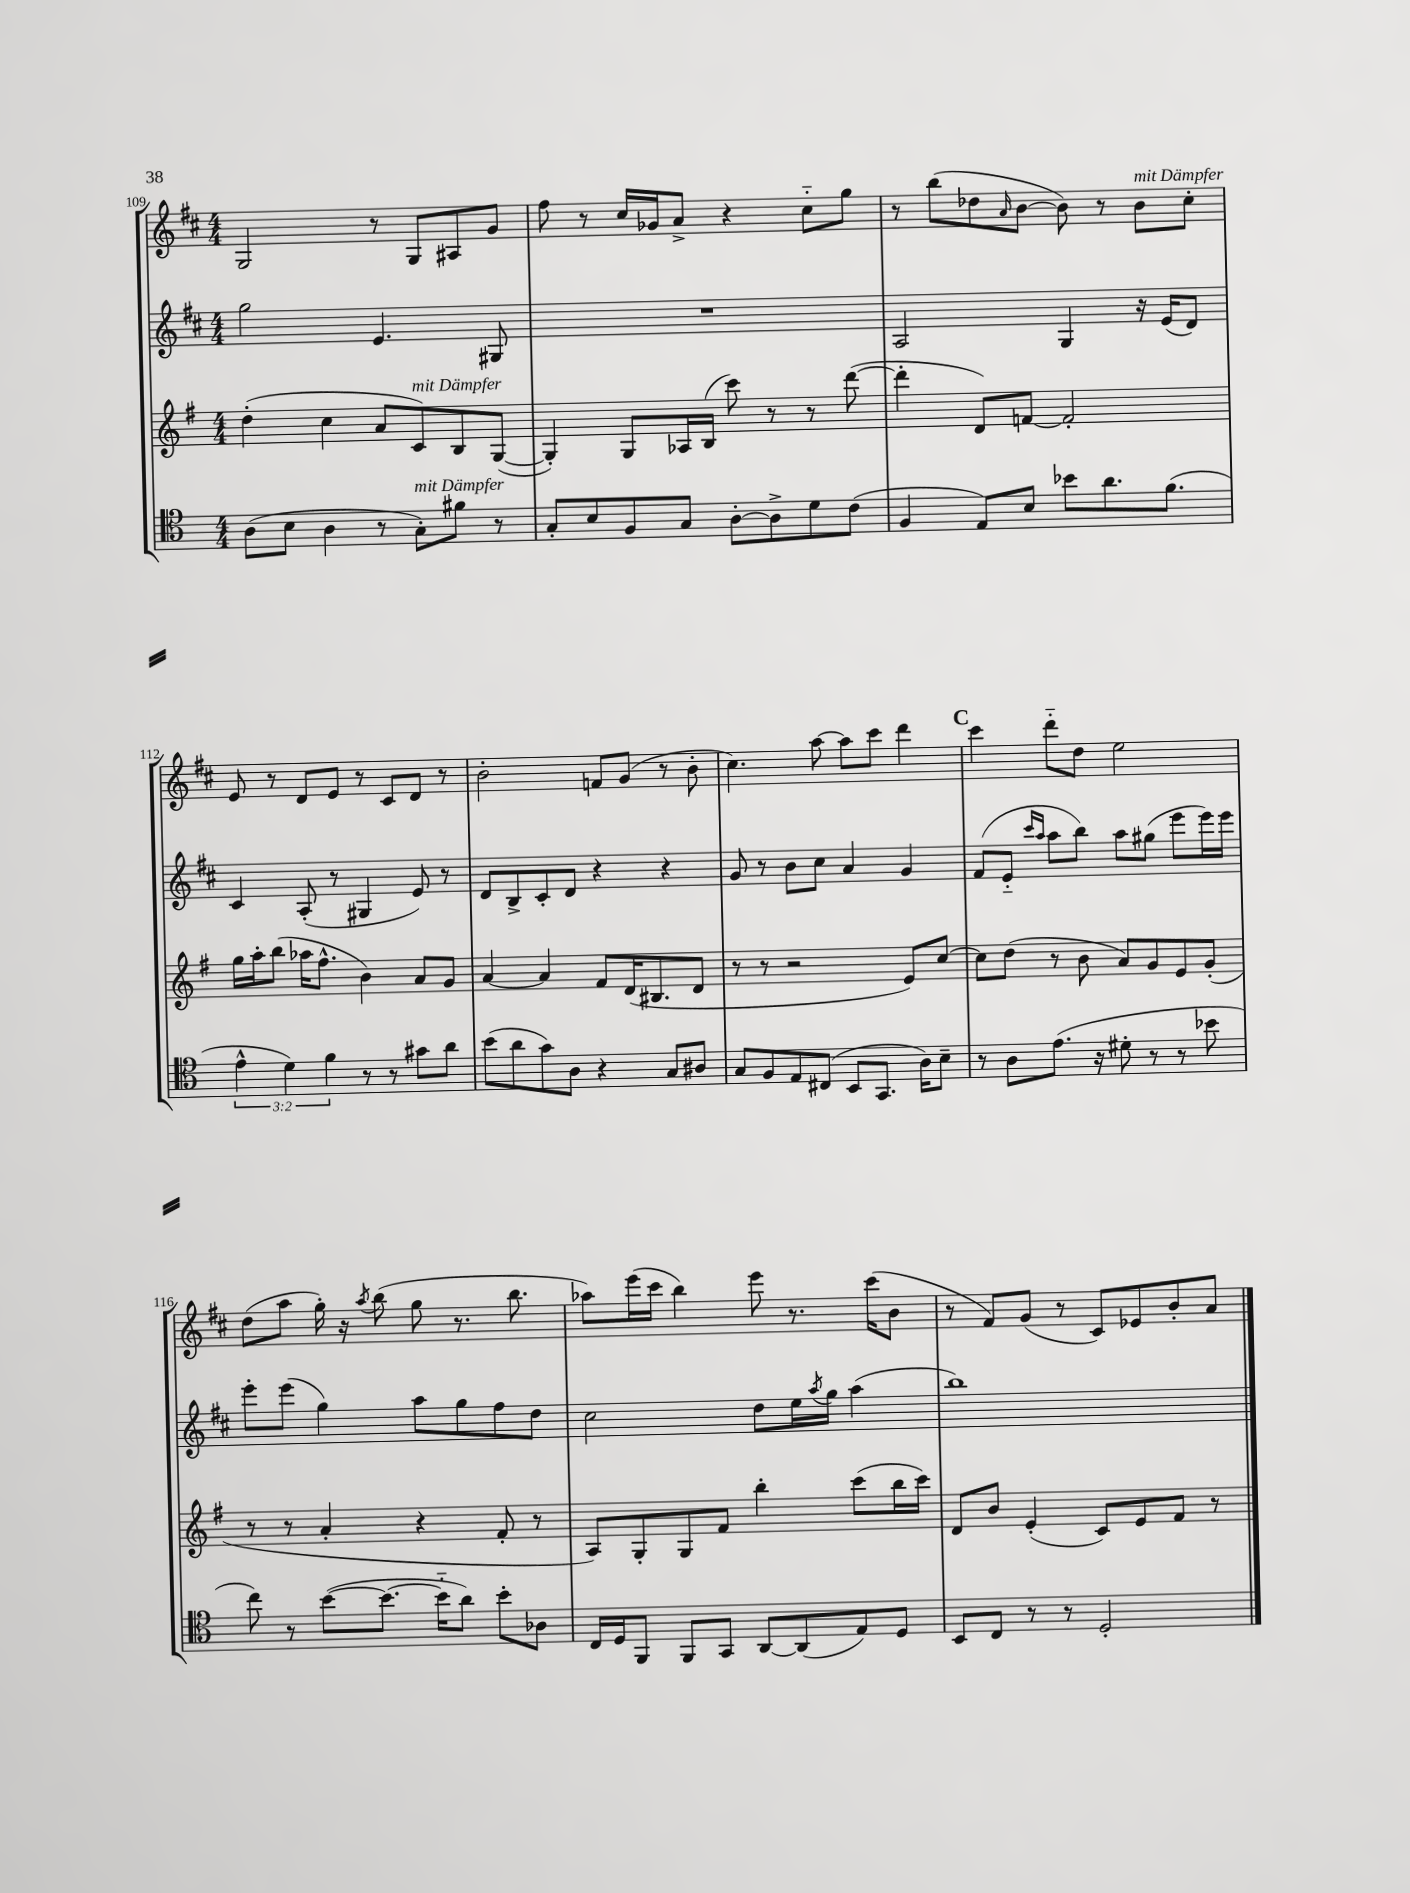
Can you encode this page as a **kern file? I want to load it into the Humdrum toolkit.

**kern	**kern	**kern	**kern
*part4	*part3	*part2	*part1
*staff4	*staff3	*staff2	*staff1
*clefC4	*clefG2	*clefG2	*clefG2
*k[]	*k[f#]	*k[f#c#]	*k[f#c#]
*M4/4	*M4/4	*M4/4	*M4/4
=109	=109	=109	=109
(8A\L	(4dd'\	2gg\	2G/
8B\J	.	.	.
4A\	4cc\	.	.
8r	8a/L	4.e/	8r
!	!LO:TX:a:i:t=mit Dämpfer	!	!
!LO:TX:a:i:t=mit Dämpfer	!	!	!
8G'\L)	8c/)	.	8G/L
8f#X\J	8B/	.	8A#X/
8r	([8G/J	8G#X/	8g/J
=110	=110	=110	=110
8G'/L	4G'/])	1r	8ff#\
8B/	.	.	8r
8F/	8G/L	.	16cc#/LL
.	.	.	16g-X/J
8G/J	16A-X/L	.	8a^/J
.	(16B/JJ	.	.
[8A'\L	8ccc\)	.	4r
8A^\]	8r	.	.
8d\	8r	.	8cc#\L
(8c\J	([8ddd\	.	8gg\J
=111	=111	=111	=111
4F/	4ddd'\]	2A/	8r
.	.	.	(8bb\L
8E/L)	8d/L)	.	8dd-X\
.	.	.	16qqa/
8B/J	[8fn/J	.	[8b\J
8b-X\L	2f'/]	4G/	8b\])
8.a\	.	.	8r
!	!	!	!LO:TX:a:i:t=mit Dämpfer
.	.	16r	8b\L
(8.f\J	.	(16e/KL	.
.	.	8d/J)	8cc#'\J
!!LO:LB:g=z
=112	=112	=112	=112
6e^^\	16gg\LL	4c#/	8e/
.	16aa'\J	.	.
.	(8bb\J	.	8r
6d\)	.	.	.
.	16aa-X\KL	(8A'/	8d/L
.	8.ff#^^\J	.	.
6f\	.	.	.
.	.	8r	8e/J
8r	4b\)	4G#X/	8r
8r	.	.	8c#/L
8g#X\L	8a/L	8e/)	8d/J
8a\J	8g/J	8r	8r
=113	=113	=113	=113
(8b\L	[4a/	8d/L	2b'\
8a\	.	8B^/	.
8g\)	4a/]	8c#'/	.
8A\J	.	8d/J	.
4r	8f#/L	4r	8fn/L
.	(16d/K	.	(8g/J
.	8.B#X/	.	.
8G/L	.	4r	8r
8A#X/J	8d/J	.	8b'\
=114	=114	=114	=114
8G/L	8r	8g/	4.cc#\)
8F/	8r	8r	.
8E/	2r	8b\L	.
(8C#X/J	.	8cc#\J	[8aa\
8BB/L	.	4a/	8aa\L]
8.GG/J	.	.	8ccc#\J
.	8e/L)	4g/	4ddd\
16A\KL)	.	.	.
8B~\J	[8cc/J	.	.
!!LO:REH:place=s1:t=C
=115	=115	=115	=115
8r	8cc\L]	(8f#/L	4ccc#\
8A\L	(8dd\J	8e/J	.
.	.	16qqccc#/LL	.
.	.	16qqaa/JJ	.
(8.e\J	8r	8aa\L	8ddd\L
.	8b\	8bb\J)	8dd\J
16r	.	.	.
8d#X'\	8a/L)	8aa\L	2ee\
8r	8g/	(8gg#X\J	.
8r	8e/	8eee\L	.
8b-X\	(8g'/J	16eee\L)	.
.	.	16eee\JJ	.
!!LO:LB:g=z
=116	=116	=116	=116
8cc\)	8r	8eee'\L	(8dd\L
8r	8r	(8eee\J	8aa\J
([8b\L	4a'/	4gg\)	16gg'\)
.	.	.	16r
.	.	.	8qaa/
8.b\J_	.	.	(8bb\
.	4r	8aa\L	8gg\
16b\KL]	.	.	.
8a\J)	.	8gg\	8.r
8b'\L	8f#'/	8ff#\	.
.	.	.	8.bb\
8A-X\J	8r	8dd\J	.
=117	=117	=117	=117
16C/LL	8A/L)	2cc#\	8aa-X\L)
16D/J	.	.	.
8FF/J	8G'/	.	(16eee\L
.	.	.	16ccc#\JJ
8FF/L	8G/	.	4bb\)
8GG/J	8f#/J	.	.
[8AA/L	4bb'\	8dd\L	8eee\
(8AA/]	.	16ee\L	8.r
.	.	8qaa/	.
.	.	16gg\JJ	.
8E/)	(8ccc\L	(4aa\	.
.	.	.	(16ccc#\KL
8D/J	16bb\L	.	8b\J
.	16ccc\JJ)	.	.
=118	=118	=118	=118
8BB/L	8d/L	1bb)	8r
8C/J	8b/J	.	8f#/L)
8r	(4e'/	.	(8g/J
8r	.	.	8r
2D'/	8c/L)	.	8c#/L)
.	8e/	.	8e-X/
.	8f#/J	.	8b'/
.	8r	.	8a/J
==	==	==	==
*-	*-	*-	*-
